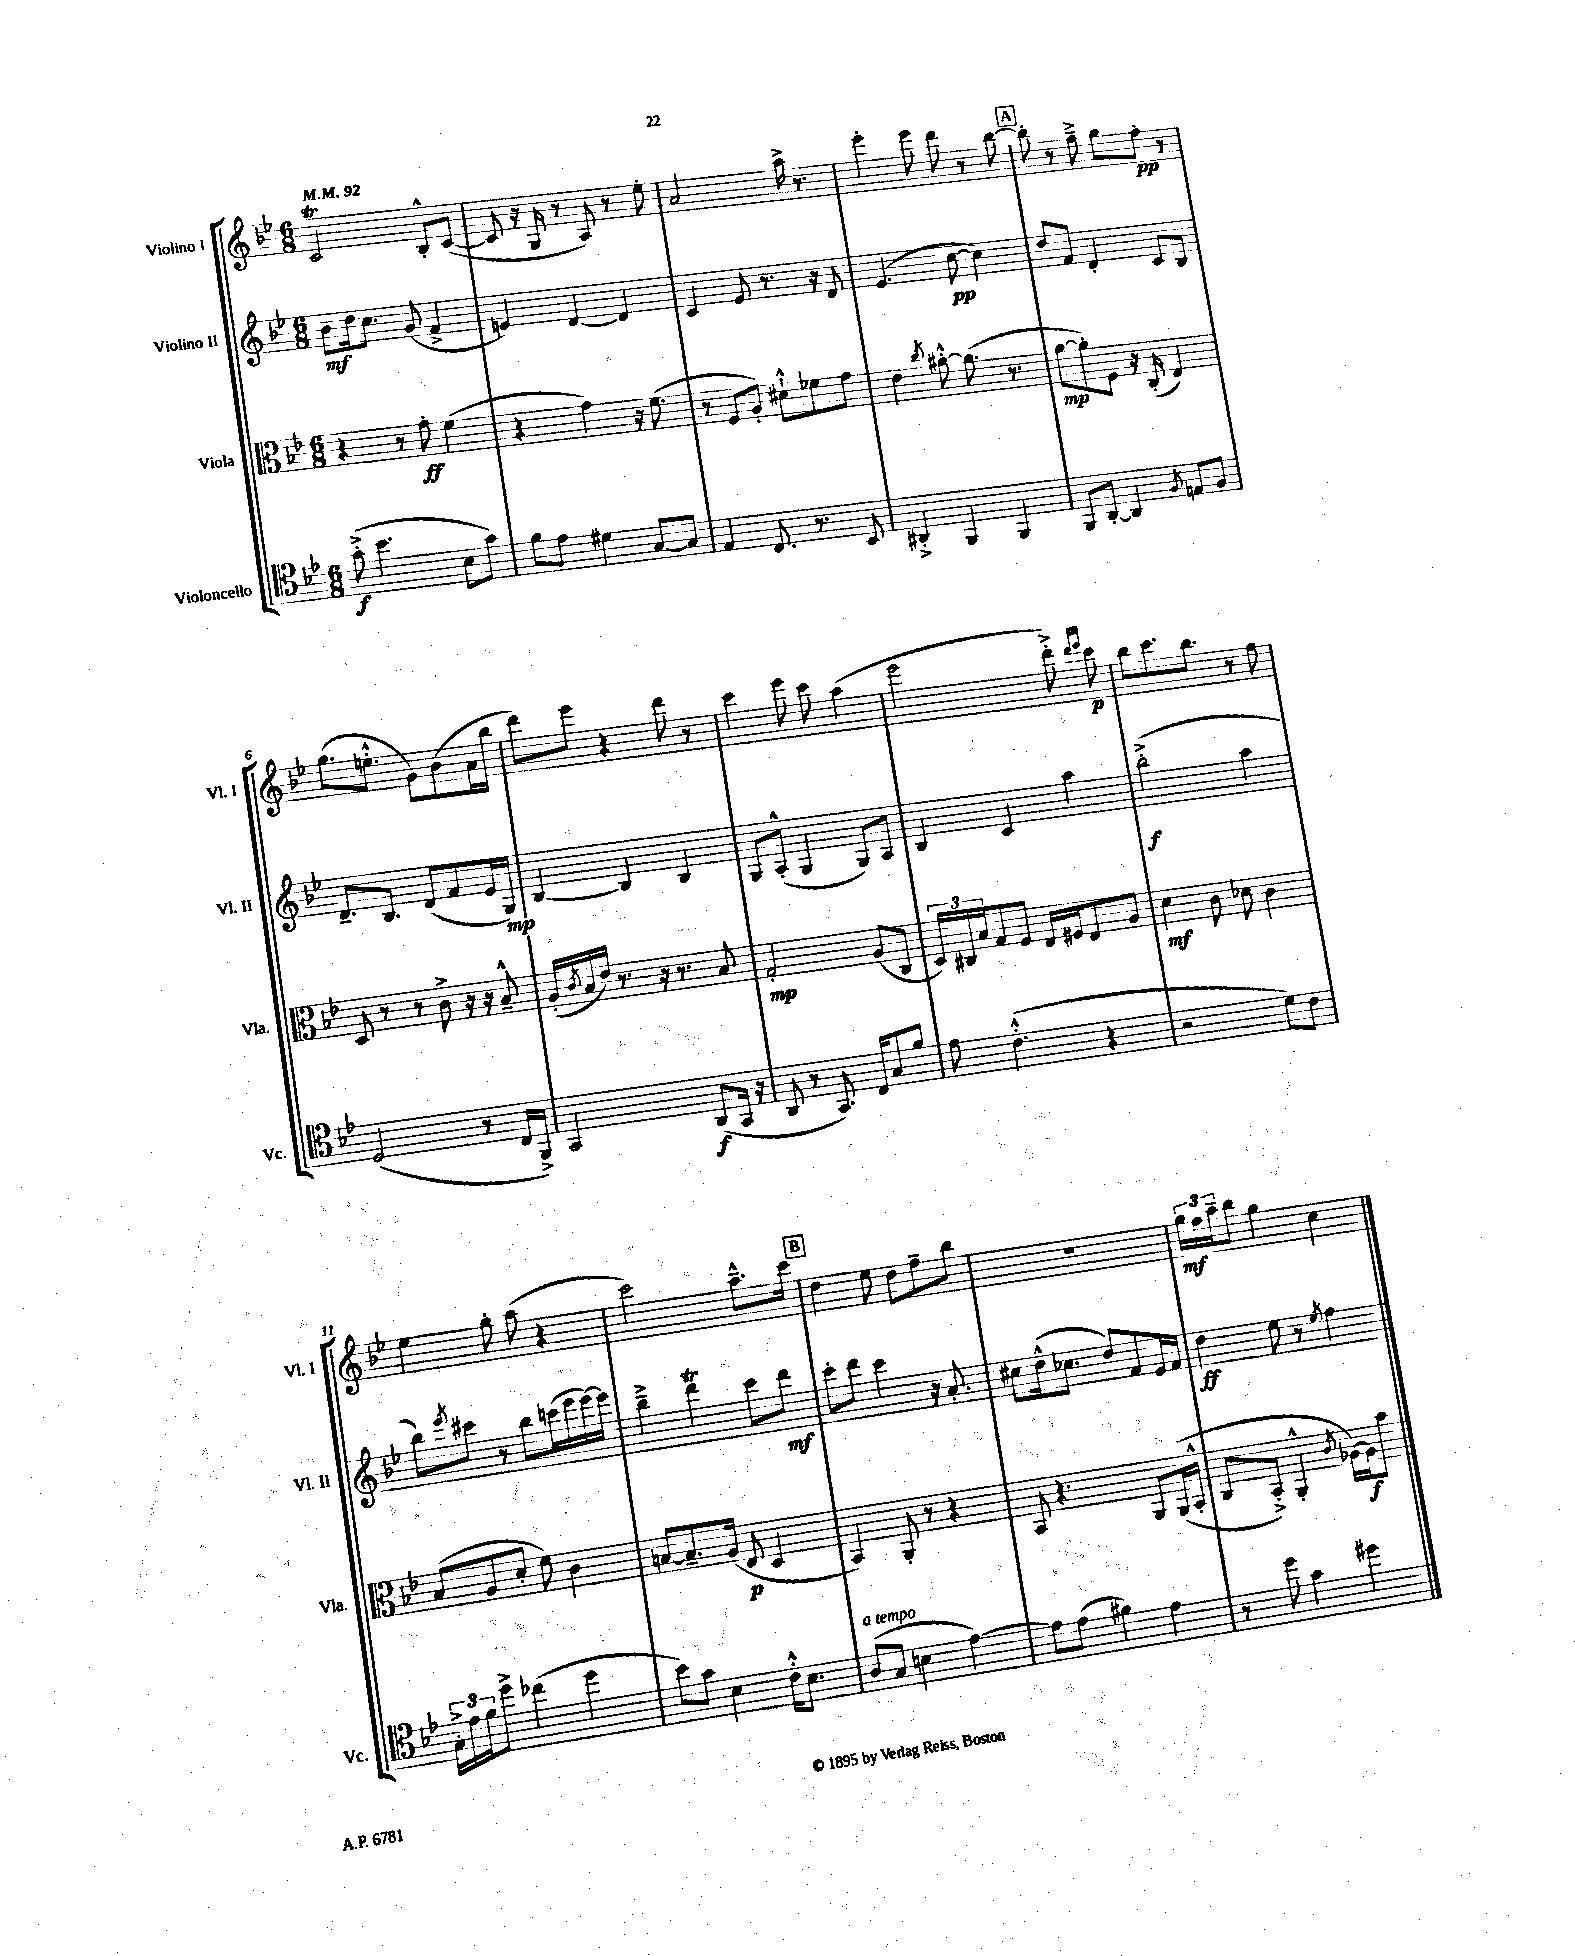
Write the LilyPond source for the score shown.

<<
\new StaffGroup <<
\new Staff = "s0" \with { instrumentName = "Violino I" shortInstrumentName = "Vl. I" } {
    \clef treble \key bes \major \numericTimeSignature \time 6/8 \tempo 4 = 92
    c'2\trill bes8-.-^ c'8~( |
    c'8 r16 g16 r8 a8) r8 ees''8-. |
    a'2 a''16-> r8. |
    ees'''4-. ees'''8 d'''8 r8 bes''8~ |
    \mark \markup { \box "A" } bes''8-. r8 f''8---> g''8 f''8-.\pp r8 |
    g''8.( e''8.-.-^ g'8) bes'8( a'16 bes''16 |
    d'''8) ees'''8 r4 d'''8 r8 |
    c'''4 ees'''8 c'''8 a''4( |
    ees'''2 d'''8-.->) \grace { d'''16 ees'''16 } c'''8\p |
    bes''8 c'''8. bes''8. r8 f''8 |
    ees''4 g''8-. a''8( r4 |
    c'''2) a''8.---^ c'''16 |
    \mark \markup { \box "B" } d''4 ees''8 d''8 f''8-- bes''8 |
    R2. |
    \tuplet 3/2 { g''16\mf f''16 a''16-- } bes''8 g''4 c''4 \bar "|." |
}
\new Staff = "s1" \with { instrumentName = "Violino II" shortInstrumentName = "Vl. II" } {
    \clef treble \key bes \major \numericTimeSignature \time 6/8
    bes'8\mf d''16 c''8. g'8( f'4-> |
    e'4) d'4~ d'4 |
    c'4 ees'8 r8. r16 d'8 |
    ees'4.( c''8~\pp c''4) |
    \mark \markup { \box "A" } d''8 f'8 d'4-. c'8 bes8 |
    d'8.-- bes8. d'8( f'8 ees'16 g16\mp) |
    bes4~ bes4 bes4 |
    g8 a8-.-^( g4 g8) a8 |
    bes4 c'4 a''4 |
    bes''2-.->\f( a''4 |
    bes''8) \acciaccatura { ees'''8 } cis'''8 r8 bes''8 c'''16( ees'''16 ees'''16~) ees'''16 |
    bes''4---> d'''4\trill c'''8 d'''8\mf |
    \mark \markup { \box "B" } c'''8-. d'''8 c'''4 r16 a'8.-. |
    cis''8 d''16-^( ces''8. d''8) f'8 ees'16 f'16 |
    d''4\ff ees''8 r8 \acciaccatura { ees''8 } f''4 \bar "|." |
}
\new Staff = "s2" \with { instrumentName = "Viola" shortInstrumentName = "Vla." } {
    \clef alto \key bes \major \numericTimeSignature \time 6/8
    r4 r8 g'8-.\ff f'4( |
    r4 g'4) r16 f'8.( |
    r8 f8 a8-.) dis'8-!-^ fes'8 g'8 |
    ees'4 \acciaccatura { c''8 } ais'8~-.-^ ais'8.( r8. |
    \mark \markup { \box "A" } a'8~\mp a'8-.) f8 r16 c16-.( ees4) |
    d8 r8 r8 c'8-> r16 r16 bes8---^ |
    a16-.( \acciaccatura { c'8 } bes16 ees'16) r8. r16 r8. bes8 |
    g2-.\mp a8( c8 |
    \tuplet 3/2 { d16) cis16 bes16 } g8 f8 ees16 fis16 ees8 a8 |
    d'4\mf c'8 des'8 c'4 |
    bes8( a8 d'8-. f'8) c'4 |
    b8~ b8.-- a16( ees8\p d4 |
    \mark \markup { \box "B" } bes,4) a,8-. r8 r4 |
    bes,8 r4. a,8 a,16(\( bes,16-.-^ |
    c8 bes,8-.->) a,4-.-^ \acciaccatura { c'8 } aes16~\) aes16\f bes'8 \bar "|." |
}
\new Staff = "s3" \with { instrumentName = "Violoncello" shortInstrumentName = "Vc." } {
    \clef tenor \key bes \major \numericTimeSignature \time 6/8
    g'8-.->\f( bes'4. bes8 g'8) |
    f'8 ees'8 dis'4 g8~ g8 |
    ees4 c8. r8. bes,8 |
    ais,4-.-> f,4 f,4 |
    \mark \markup { \box "A" } f,8 a,8~-. a,4 \acciaccatura { f8 } e8 f8 |
    d2( r8 c16 f,16->) |
    g,2 a,8\f( g,16 r16 |
    a,8 r8 g,8.) c16 g8 f'8 |
    ees'8 c'4.-.-^( r4 |
    r2 d'8) c'8 |
    \tuplet 3/2 { g16-.-> ees'16 f'16 } d''8-> ces''4( d''4 |
    bes'8) g'8 bes4 c'16-.-^ bes8. |
    \mark \markup { \box "B" } a8^\markup { \italic "a tempo" }( g8 b4 ees'4~) |
    ees'8 ees'8( fis'4) ees'4 |
    r8 d''8 g'4 dis''4 \bar "|." |
}
>>
>>
